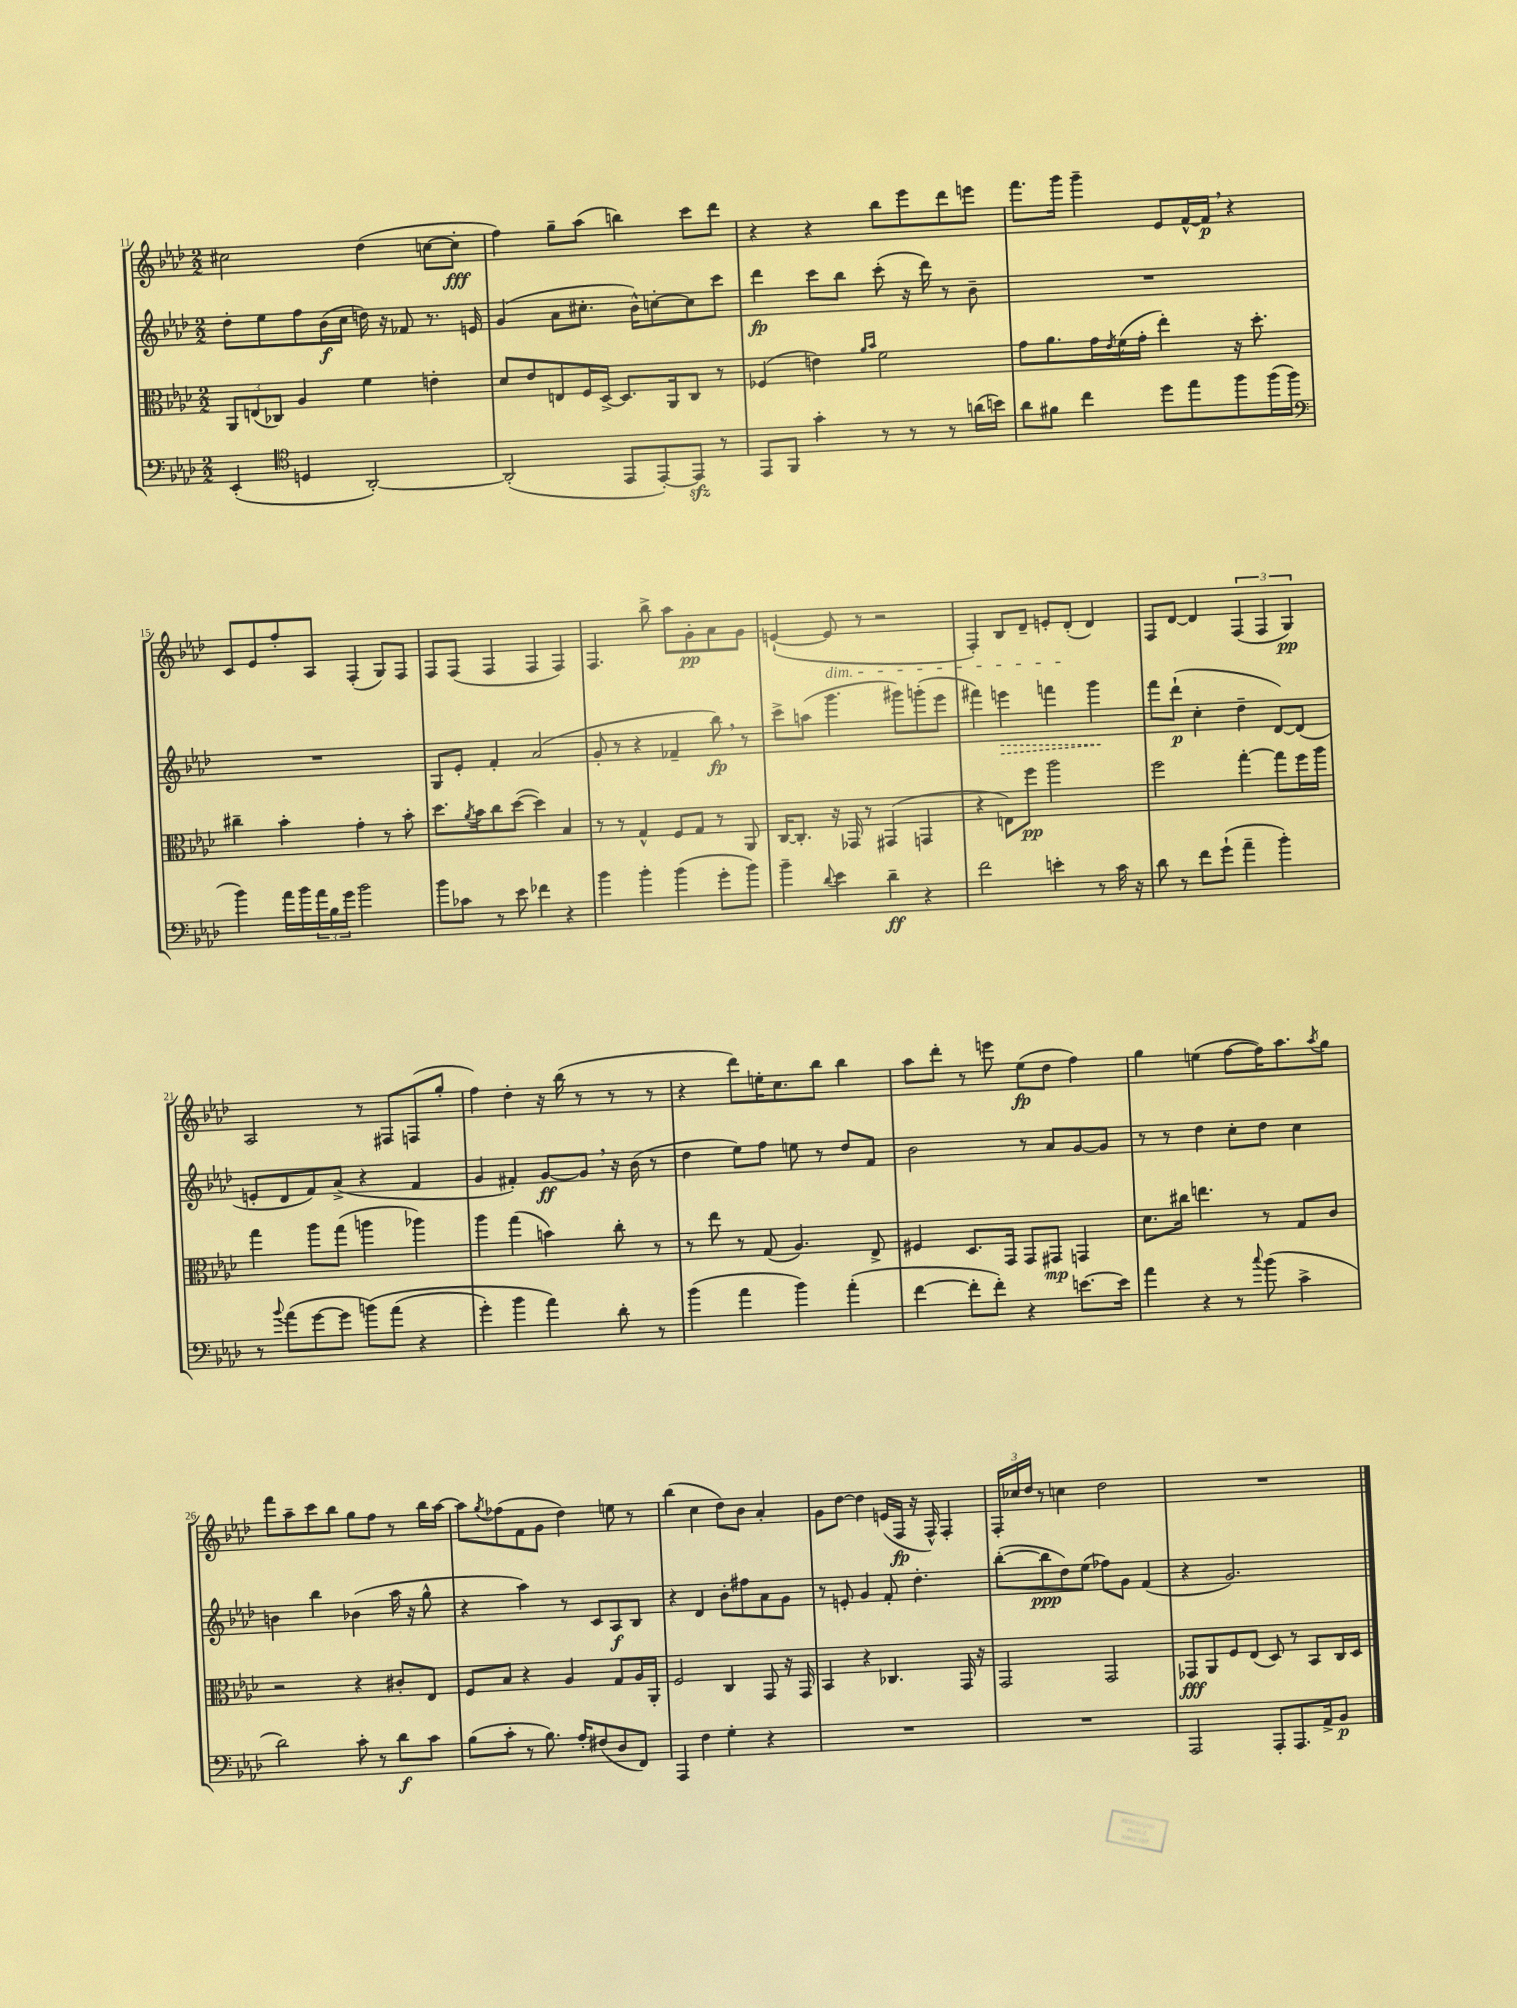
<<
\new StaffGroup <<
\new Staff = "s0" {
    \clef treble \key aes \major \numericTimeSignature \time 2/2
    cis''2 des''4( c''8~ c''8-.\fff |
    f''4) g''8-- aes''8( b''4) c'''8 des'''8 |
    r4 r4 bes''8 ees'''8 des'''8 e'''8 |
    f'''8. g'''16 g'''4-- ees'8 f'16~-^ f'16\p \breathe r4 |
    c'8 ees'8 f''8-. aes8 f4-.( g8) f8 |
    f8 f8( f4 f4 f4) |
    f4. bes''8-> aes''8 g'8-.\pp aes'8 g'8 |
    e'4~-!( e'8\dim r8 r2 |
    f4-.) bes8 des'8-- e'8-. des'8-.\!( des'4) |
    f8 des'8~ des'4 \tuplet 3/2 { f4( f4 g4\pp) } |
    aes2 r8 fis8 f8( g''8-. |
    f''4) des''4-. r16 bes''16( r8 r8 r8 |
    r4 des'''8) e''16-. c''8. bes''8 bes''4 |
    aes''8 des'''8-. r8 e'''8 ees''8\fp( des''8 f''4) |
    g''4 e''4( f''8~ f''16) aes''8. \acciaccatura { aes''8 } g''8 |
    f'''8 aes''8-- c'''8 bes''8 g''8 f''8 r8 bes''16 aes''16~ |
    aes''8 \acciaccatura { g''8 } fes''8( f'8 g'8 des''4) e''8 r8 |
    bes''4( c''4 des''8) bes'8 aes'4-. |
    g'8 des''8~ des''4 e'16( f16\fp r16 f16-^) f4-. |
    \tuplet 3/2 { f16-. ces''16 des''16 } r8 c''4 des''2 |
    R1 \bar "|." |
}
\new Staff = "s1" {
    \clef treble \key aes \major \numericTimeSignature \time 2/2
    des''8-. ees''8 f''8 bes'16\f( c''16 d''16) r16 fes'8 r8. e'16 |
    g'4( aes'8 cis''8.-. bes'16-^) c''8~-. c''8 c'''8 |
    des'''4\fp c'''8 bes''8 c'''8-.( r16 des'''16) r8 bes'8-- |
    R1 |
    R1 |
    g8 ees'8-. f'4-. aes'2( |
    g'8-. r8 r4 fes'4-- bes''8\fp) \breathe r8 |
    c'''8-> a''8( g'''4. gis'''8) g'''8-.( ees'''8 |
    fis'''4) \once \override Hairpin.style = #'dashed-line e'''4\> f'''4 g'''4\! |
    f'''8 des'''8-!\p( c''4-. des''4-- des'8~) des'8( |
    e'8-. des'8 f'8) aes'8->( r4 f'4 |
    g'4 fis'4-.) g'8~\ff g'8 \breathe r16 bes'16( r8 |
    des''4 ees''8) f''8 e''8 r8 des''8 f'8 |
    bes'2 r8 aes'8 g'8~ g'8 |
    r8 r8 des''4 c''8-. des''8 c''4 |
    b'4 bes''4 bes'4( aes''16 r16 g''8-^ |
    r4 aes''4) r8 c'8 aes8\f bes8 |
    r4 des'4 bes'8-. fis''8 aes'8 g'8 |
    r8 e'8-. g'4 f'8-. des''4.-. |
    bes''8~-.( bes''8\ppp des''8) ees''8( fes''8) g'8 f'4( |
    r4 g'2.) \bar "|." |
}
\new Staff = "s2" {
    \clef alto \key aes \major \numericTimeSignature \time 2/2
    \tuplet 3/2 { aes,8 e8( ces8) } aes4 f'4 e'4-. |
    des'8 ees'8 e8 f16 des16~-> des8. aes,16 c8 r8 |
    fes4( e'4) \grace { aes'16 bes'16 } f'2 |
    g'8 aes'8. g'16 \acciaccatura { ees'8 } f'16( g'16-. ees''4-.) r16 des''8.-. |
    cis''4-- bes'4-. g'4-. r8 bes'8-. |
    des''8. \acciaccatura { aes'8 } bes'16 c''8 des''8~( des''4) bes4 |
    r8 r8 g4-^ f8 g8 r8 aes,8 |
    c16~ c8.-. r16 ges,16 r8 gis,4( g,4 |
    r4 e8) f''8\pp aes''2 |
    f''2 g''4~-. g''8 f''16 aes''16 |
    g''4 aes''8 g''8( a''4 aes''4) |
    aes''4 g''4( b'4) c''8-. r8 |
    r8 ees''8 r8 g8( aes4.) ees8-> |
    fis4 des8. g,16 g,8 gis,8\mp g,4 |
    des'8. cis''16 e''4. r8 g8 c'8 |
    r2 r4 cis'8-. ees8 |
    f8 bes8 r4 aes4 g8 aes16 aes,16-. |
    f2 c4 g,8 r16 g,16 |
    bes,4 r4 ces4. g,16 r16 |
    g,2 g,2 |
    ges,8\fff aes,8 f8 ees8( des8) r8 bes,8 c16 des16 \bar "|." |
}
\new Staff = "s3" {
    \clef bass \key aes \major \numericTimeSignature \time 2/2
    ees,4-.( \clef tenor d4 aes,2~-.) |
    aes,2-.( ees,8 ees,8~-.) ees,8\sfz r8 |
    ees,8 f,8 g'4-. r8 r8 r8 a'16( b'16) |
    aes'8 fis'8 c''4 des''8 ees''8 f''8 f''16( f''16 |
    \clef bass bes'4) aes'16 bes'16 \tuplet 3/2 { aes'16 bes16 g'16 } bes'2 |
    bes'8 ces'8 r8 ees'8 fes'4 r4 |
    bes'4 bes'4-. bes'4( g'8-. bes'8) |
    bes'4-- \appoggiatura { des'8 } ees'4 des'4--\ff r4 |
    f'2 e'4-. r8 c'16 r16 |
    des'8 r8 f'8 g'8-!( aes'4-- bes'4-.) |
    r8 \appoggiatura { bes'8 } aes'8( g'8~ g'8 b'8)\( aes'8( r4 |
    g'4-.) bes'4 aes'4\) des'8-. r8 |
    bes'4( aes'4 bes'4) aes'4-.( |
    f'4~ f'8-. f'8-.) r4 e'8.~ e'16 |
    aes'4 r4 r8 \appoggiatura { c''8 } bes'8( c'4-> |
    des'2) c'8-. r8 des'8\f c'8 |
    bes8( c'8-. r8 bes8.) aes16-. fis8( des8 f,8) |
    aes,,4 f4 g4-. r4 |
    R1 |
    R1 |
    aes,,2 aes,,8-. aes,,8. aes,16-> bes,8\p \bar "|." |
}
>>
>>
\layout { \context { \Score currentBarNumber = #11 } }
